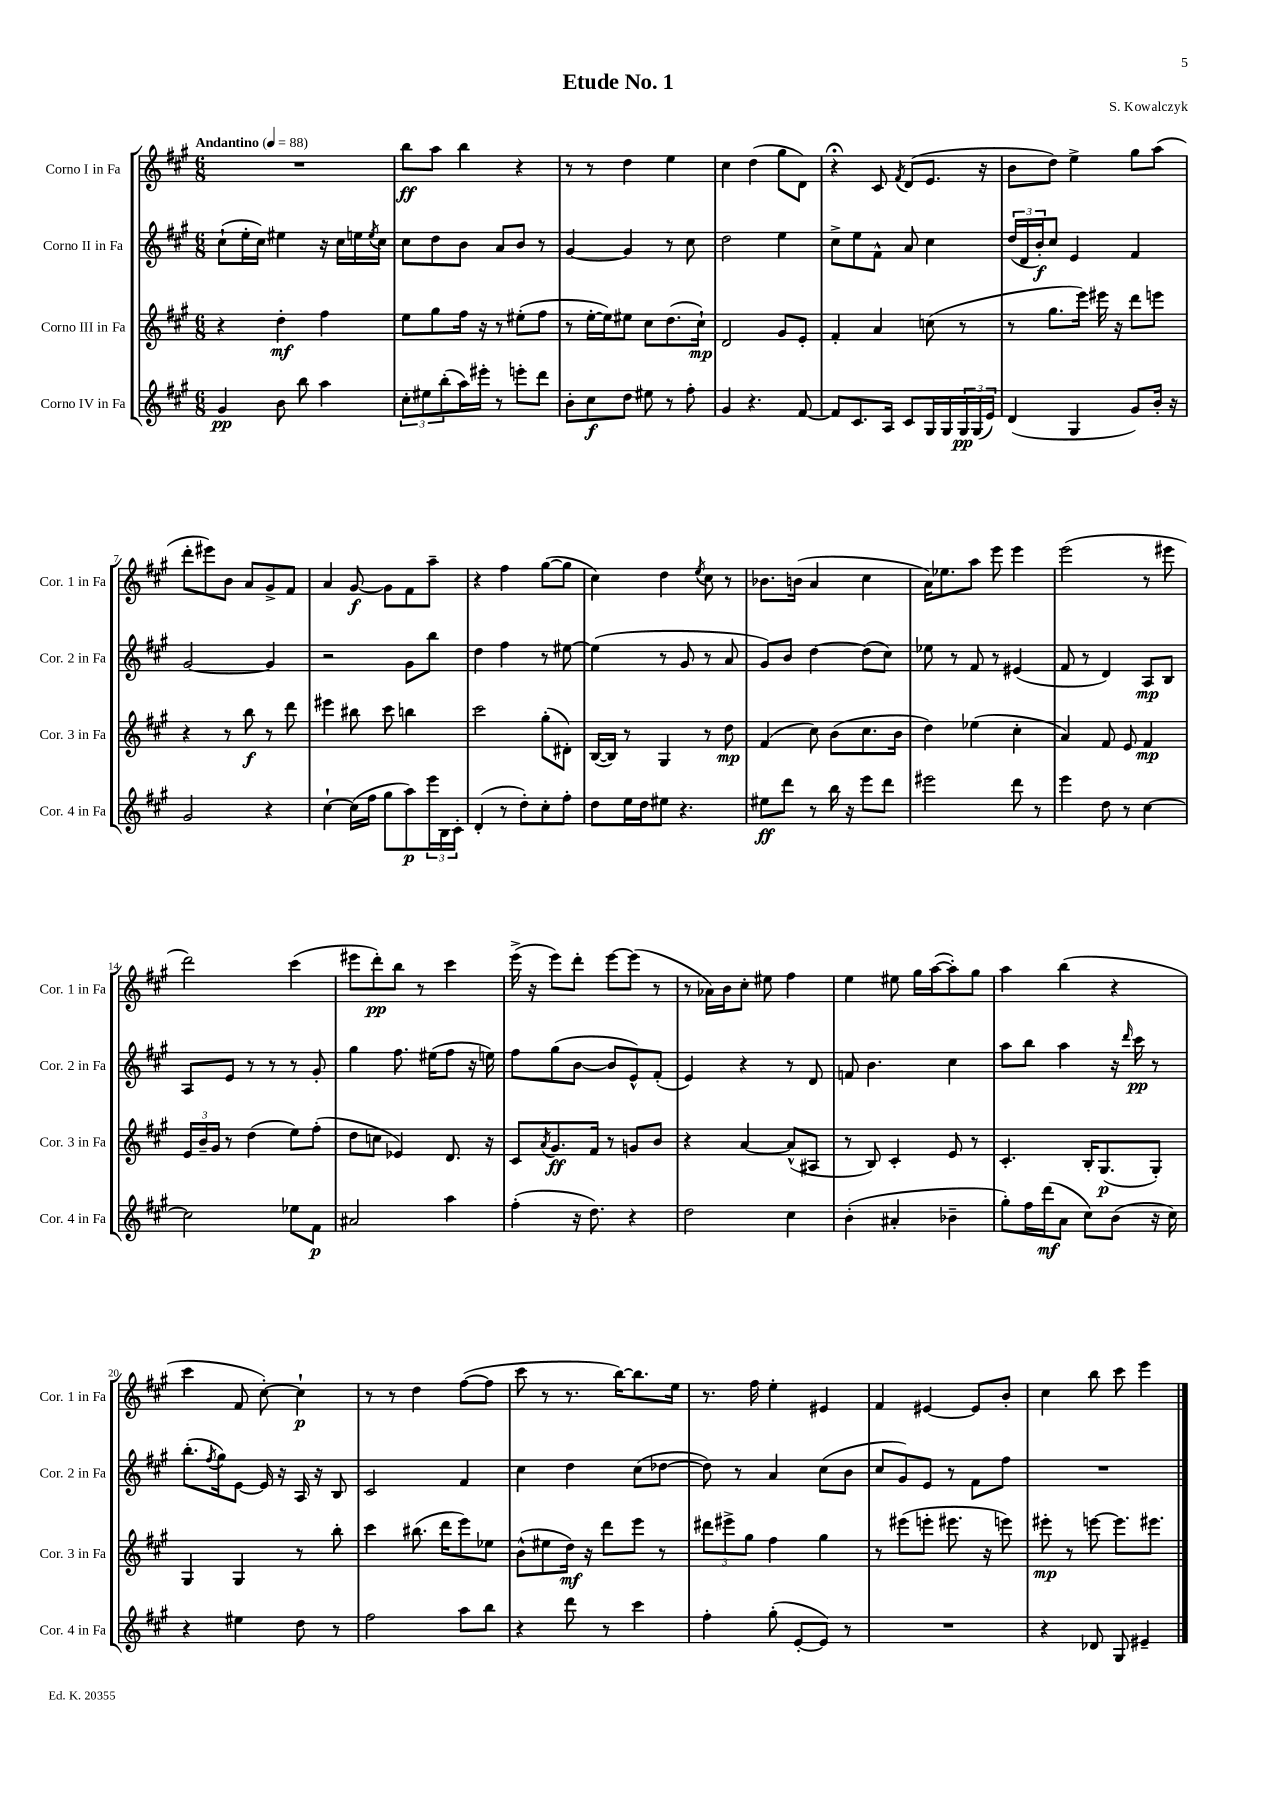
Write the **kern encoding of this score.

**kern	**dynam	**kern	**dynam	**kern	**dynam	**kern	**dynam
*part4	*part4	*part3	*part3	*part2	*part2	*part1	*part1
*staff4	*staff4	*staff3	*staff3	*staff2	*staff2	*staff1	*staff1
*I"Corno IV in Fa	*	*I"Corno III in Fa	*	*I"Corno II in Fa	*	*I"Corno I in Fa	*
*I'Cor. 4 in Fa	*	*I'Cor. 3 in Fa	*	*I'Cor. 2 in Fa	*	*I'Cor. 1 in Fa	*
*clefG2	*	*clefG2	*	*clefG2	*	*clefG2	*
*k[f#c#g#]	*	*k[f#c#g#]	*	*k[f#c#g#]	*	*k[f#c#g#]	*
*M6/8	*	*M6/8	*	*M6/8	*	*M6/8	*
*MM88	*	*MM88	*	*MM88	*	*MM88	*
=1	=1	=1	=1	=1	=1	=1	=1
!	!	!	!	!	!	!LO:TX:a:B:t=Andantino	!
4g#/	pp	4r	.	(8cc#`\L	.	2.r	.
.	.	.	.	16ee'\L	.	.	.
.	.	.	.	16cc#\JJ)	.	.	.
8b\	.	4dd'\	mf	4ee#X\	.	.	.
8bb\	.	.	.	.	.	.	.
4aa\	.	4ff#\	.	16r	.	.	.
.	.	.	.	16cc#\LL	.	.	.
.	.	.	.	16een\	.	.	.
.	.	.	.	8qee/	.	.	.
.	.	.	.	16cc#\JJ	.	.	.
=2	=2	=2	=2	=2	=2	=2	=2
12cc#'\L	.	8ee\L	.	8cc#\L	.	8bb\L	ff
12ee#X\	.	.	.	.	.	.	.
.	.	8gg#\	.	8dd\	.	8aa\J	.
(12bb'\	.	.	.	.	.	.	.
16aa\L)	.	16ff#\Jk	.	8b\J	.	4bb\	.
16eee#X'\JJ	.	16r	.	.	.	.	.
8r	.	8r	.	8a/L	.	.	.
8eeen'\L	.	(8ee#X'\L	.	8b/J	.	4r	.
8ddd\J	.	8ff#\J	.	8r	.	.	.
=3	=3	=3	=3	=3	=3	=3	=3
8b'\L	.	8r	.	[4g#/	.	8r	.
8cc#\	f	[16ee'\LL	.	.	.	8r	.
.	.	16ee\J])	.	.	.	.	.
8dd\J	.	8ee#X\J	.	4g#/]	.	4dd\	.
8ee#X\	.	8cc#\L	.	.	.	.	.
8r	.	(8.dd\	.	8r	.	4ee\	.
8ff#'\	.	.	.	8cc#\	.	.	.
.	.	16cc#`\Jk)	mp	.	.	.	.
=4	=4	=4	=4	=4	=4	=4	=4
4g#/	.	2d/	.	2dd\	.	4cc#\	.
4.r	.	.	.	.	.	(4dd\	.
.	.	8g#/L	.	4ee\	.	8gg#\L	.
[8f#/	.	8e'/J	.	.	.	8d\J)	.
=5	=5	=5	=5	=5	=5	=5	=5
8f#/L]	.	4f#'/	.	8cc#^\L	.	4r;<	.
8.c#/	.	.	.	8ee\	.	.	.
.	.	4a/	.	8f#^^\J	.	8c#/	.
16A/Jk	.	.	.	.	.	.	.
.	.	.	.	.	.	8qf#/	.
8c#/L	.	.	.	8a/	.	(8d/L	.
16G#/L	.	(8ccn\	.	4cc#\	.	8.e/J	.
16G#/	.	.	.	.	.	.	.
24G#/	pp	8r	.	.	.	.	.
(24G#/	.	.	.	.	.	.	.
.	.	.	.	.	.	16r	.
24e/JJ)	.	.	.	.	.	.	.
=6	=6	=6	=6	=6	=6	=6	=6
(4d/	.	8r	.	(24dd/LL	.	8b\L	.
.	.	.	.	24d/	.	.	.
.	.	.	.	24b'/J)	f	.	.
.	.	8.gg#\L	.	8cc#/J	.	8dd\J)	.
4G#/	.	.	.	4e/	.	4ee^\	.
.	.	16eee\Jk)	.	.	.	.	.
.	.	16eee#X\	.	.	.	.	.
.	.	16r	.	.	.	.	.
8g#/L)	.	8ddd\L	.	4f#/	.	8gg#\L	.
16b'/Jk	.	8eeen\J	.	.	.	(8aa\J	.
16r	.	.	.	.	.	.	.
!!LO:LB:g=z
=7	=7	=7	=7	=7	=7	=7	=7
2g#/	.	4r	.	[2g#/	.	8ddd'\L	.
.	.	.	.	.	.	8eee#X\)	.
.	.	8r	.	.	.	8b\J	.
.	.	8bb\	f	.	.	8a/L	.
4r	.	8r	.	4g#/]	.	8g#^/	.
.	.	8ddd\	.	.	.	8f#/J	.
=8	=8	=8	=8	=8	=8	=8	=8
[4cc#`\	.	4eee#X\	.	2r	.	4a/	.
(16cc#\LL]	.	8bb#X\	.	.	.	[8g#/	f
16ff#\JJ	.	.	.	.	.	.	.
8gg#\L	.	8ccc#\	.	.	.	8g#\L]	.
8aa\)	p	4bbn\	.	8g#\L	.	8f#\	.
24eee\L	.	.	.	8bb\J	.	8aa~\J	.
24B\	.	.	.	.	.	.	.
24c#'\JJ	.	.	.	.	.	.	.
=9	=9	=9	=9	=9	=9	=9	=9
(4d'/	.	2ccc#\	.	4dd\	.	4r	.
8r	.	.	.	4ff#\	.	4ff#\	.
8dd'\L)	.	.	.	.	.	.	.
8cc#'\	.	(8gg#'\L	.	8r	.	([8gg#\L	.
8ff#'\J	.	8d#X'\J)	.	[8ee#X\	.	8gg#\J]	.
=10	=10	=10	=10	=10	=10	=10	=10
8dd\L	.	([16B/LL	.	(4ee#\]	.	4cc#\)	.
.	.	16B/JJ])	.	.	.	.	.
16ee\L	.	8r	.	.	.	.	.
16dd\J	.	.	.	.	.	.	.
8ee#X\J	.	4G#/	.	8r	.	4dd\	.
4.r	.	.	.	8g#/	.	.	.
.	.	.	.	.	.	8qee/	.
.	.	8r	.	8r	.	8cc#\	.
.	.	8dd\	mp	8a/	.	8r	.
=11	=11	=11	=11	=11	=11	=11	=11
8ee#X\L	ff	(4f#/	.	8g#/L)	.	8.b-X\L	.
8ddd\J	.	.	.	8b/J	.	.	.
.	.	.	.	.	.	(16bn\Jk	.
8r	.	8cc#\)	.	[4dd\	.	4a/	.
16bb\	.	(8b\L	.	.	.	.	.
16r	.	.	.	.	.	.	.
8eee\L	.	8.cc#\	.	(8dd\L]	.	4cc#\	.
8ddd\J	.	.	.	8cc#\J)	.	.	.
.	.	16b\Jk	.	.	.	.	.
=12	=12	=12	=12	=12	=12	=12	=12
2eee#X\	.	4dd\)	.	8ee-X\	.	16a\KL)	.
.	.	.	.	.	.	8.ee-X\	.
.	.	.	.	8r	.	.	.
.	.	(4ee-X\	.	8f#/	.	8aa\J	.
.	.	.	.	8r	.	8eee\	.
8ddd\	.	4cc#'\	.	(4e#X/	.	4eee\	.
8r	.	.	.	.	.	.	.
=13	=13	=13	=13	=13	=13	=13	=13
4eee\	.	4a/)	.	8f#/	.	(2eee\	.
.	.	.	.	8r	.	.	.
8dd\	.	8f#/	.	4d/)	.	.	.
8r	.	8e/	.	.	.	.	.
[4cc#\	.	4f#/	mp	8A/L	mp	8r	.
.	.	.	.	8B/J	.	8eee#X\	.
!!LO:LB:g=z
=14	=14	=14	=14	=14	=14	=14	=14
2cc#\]	.	24e/LL	.	8A/L	.	2ddd\)	.
.	.	24b~/	.	.	.	.	.
.	.	24g#/JJ	.	.	.	.	.
.	.	8r	.	8e/J	.	.	.
.	.	(4dd\	.	8r	.	.	.
.	.	.	.	8r	.	.	.
8ee-X\L	.	8ee\L)	.	8r	.	(4ccc#\	.
8f#\J	p	(8ff#'\J	.	8g#'/	.	.	.
=15	=15	=15	=15	=15	=15	=15	=15
2a#X/	.	8dd\L	.	4gg#\	.	8eee#X\L	.
.	.	8ccn\J	.	.	.	8ddd'\)	pp
.	.	4e-X/)	.	8.ff#\	.	8bb\J	.
.	.	.	.	.	.	8r	.
.	.	.	.	(16ee#X\KL	.	.	.
4aa\	.	8.d/	.	8ff#\J	.	4ccc#\	.
.	.	.	.	16r	.	.	.
.	.	16r	.	16een\)	.	.	.
=16	=16	=16	=16	=16	=16	=16	=16
(4ff#'\	.	8c#/L	.	8ff#\L	.	(16eee^\	.
.	.	.	.	.	.	16r	.
.	.	8qa/	.	.	.	.	.
.	.	8.g#/	ff	(8gg#\	.	8eee\L)	.
16r	.	.	.	[8b\J	.	8ddd'\J	.
8.dd\)	.	16f#/Jk	.	.	.	.	.
.	.	8r	.	8b/L]	.	[8eee\L	.
4r	.	8gn/L	.	8e^^/)	.	(8eee\J]	.
.	.	8b/J	.	(8f#'/J	.	8r	.
=17	=17	=17	=17	=17	=17	=17	=17
2dd\	.	4r	.	4e/)	.	8r	.
.	.	.	.	.	.	16a-X\LL)	.
.	.	.	.	.	.	16b\J	.
.	.	[4a/	.	4r	.	8cc#'\J	.
.	.	.	.	.	.	8ee#X\	.
4cc#\	.	(8a^^/L]	.	8r	.	4ff#\	.
.	.	8A#X/J	.	8d/	.	.	.
=18	=18	=18	=18	=18	=18	=18	=18
(4b'\	.	8r	.	8fn/	.	4ee\	.
.	.	8B/)	.	4.b\	.	.	.
4a#X'/	.	4c#'/	.	.	.	8ee#X\	.
.	.	.	.	.	.	16gg#\LL	.
.	.	.	.	.	.	([16aa\J	.
4b-X~\	.	8e/	.	4cc#\	.	8aa'\])	.
.	.	8r	.	.	.	8gg#\J	.
=19	=19	=19	=19	=19	=19	=19	=19
8gg#'\L)	.	4.c#'/	.	8aa\L	.	4aa\	.
16ff#\L	.	.	.	8bb\J	.	.	.
(16ddd\J	mf	.	.	.	.	.	.
8a\J	.	.	.	4aa\	.	(4bb\	.
8cc#\L)	.	16B'/KL	.	.	.	.	.
.	.	(8.G#/	p	.	.	.	.
(8b\J	.	.	.	16r	.	4r	.
.	.	.	.	16qqddd/	.	.	.
.	.	.	.	16ccc#\	pp	.	.
16r	.	8G#'/J)	.	8r	.	.	.
16cc#\)	.	.	.	.	.	.	.
!!LO:LB:g=z
=20	=20	=20	=20	=20	=20	=20	=20
4r	.	4G#/	.	(8.bb'\L	.	4ccc#\	.
.	.	.	.	8qff#/	.	.	.
.	.	.	.	16gg#\k)	.	.	.
4ee#X\	.	4G#/	.	[8e\J	.	8f#/	.
.	.	.	.	16e/]	.	[8cc#'\)	.
.	.	.	.	16r	.	.	.
8dd\	.	8r	.	16A/	.	4cc#`\]	p
.	.	.	.	16r	.	.	.
8r	.	8bb'\	.	8B/	.	.	.
=21	=21	=21	=21	=21	=21	=21	=21
2ff#\	.	4ccc#\	.	2c#/	.	8r	.
.	.	.	.	.	.	8r	.
.	.	(8.bb#X\	.	.	.	4dd\	.
.	.	16ddd\KL	.	.	.	.	.
8aa\L	.	8eee\)	.	4f#/	.	([8ff#\L	.
8bb\J	.	8ee-X\J	.	.	.	8ff#\J]	.
=22	=22	=22	=22	=22	=22	=22	=22
4r	.	(8b^^\L	.	4cc#\	.	8ccc#\	.
.	.	8ee#X\	.	.	.	8r	.
8ddd\	.	16dd\Jk)	mf	4dd\	.	8.r	.
.	.	16r	.	.	.	.	.
8r	.	8ddd\L	.	.	.	.	.
.	.	.	.	.	.	[16bb\KL)	.
4ccc#\	.	8eee\J	.	(8cc#\L	.	8.bb\]	.
.	.	8r	.	[8dd-X\J	.	.	.
.	.	.	.	.	.	16ee\Jk	.
=23	=23	=23	=23	=23	=23	=23	=23
4ff#'\	.	12ddd#X\L	.	8dd-\])	.	8.r	.
.	.	12eee#X^\	.	.	.	.	.
.	.	.	.	8r	.	.	.
.	.	12gg#\J	.	.	.	.	.
.	.	.	.	.	.	16ff#\	.
(8gg#'\	.	4ff#\	.	4a/	.	4ee'\	.
[8e'/L	.	.	.	.	.	.	.
8e/J])	.	4gg#\	.	(8cc#\L	.	4e#X/	.
8r	.	.	.	8b\J	.	.	.
=24	=24	=24	=24	=24	=24	=24	=24
2.r	.	8r	.	8cc#/L	.	4f#/	.
.	.	(8eee#X\L	.	8g#/)	.	.	.
.	.	8eeen'\J	.	8e/J	.	[4e#X/	.
.	.	8.eee#X\	.	8r	.	.	.
.	.	.	.	8f#\L	.	8e#/L]	.
.	.	16r	.	.	.	.	.
.	.	8eeen\)	.	8ff#\J	.	8b'/J	.
=25	=25	=25	=25	=25	=25	=25	=25
4r	.	8eee#X'\	mp	2.r	.	4cc#\	.
.	.	8r	.	.	.	.	.
8d-X/	.	[8eeen\	.	.	.	8bb\	.
8G#/	.	8.eee\L]	.	.	.	8ccc#\	.
4e#X~/	.	.	.	.	.	4eee\	.
.	.	8.eee#X\J	.	.	.	.	.
==	==	==	==	==	==	==	==
*-	*-	*-	*-	*-	*-	*-	*-
